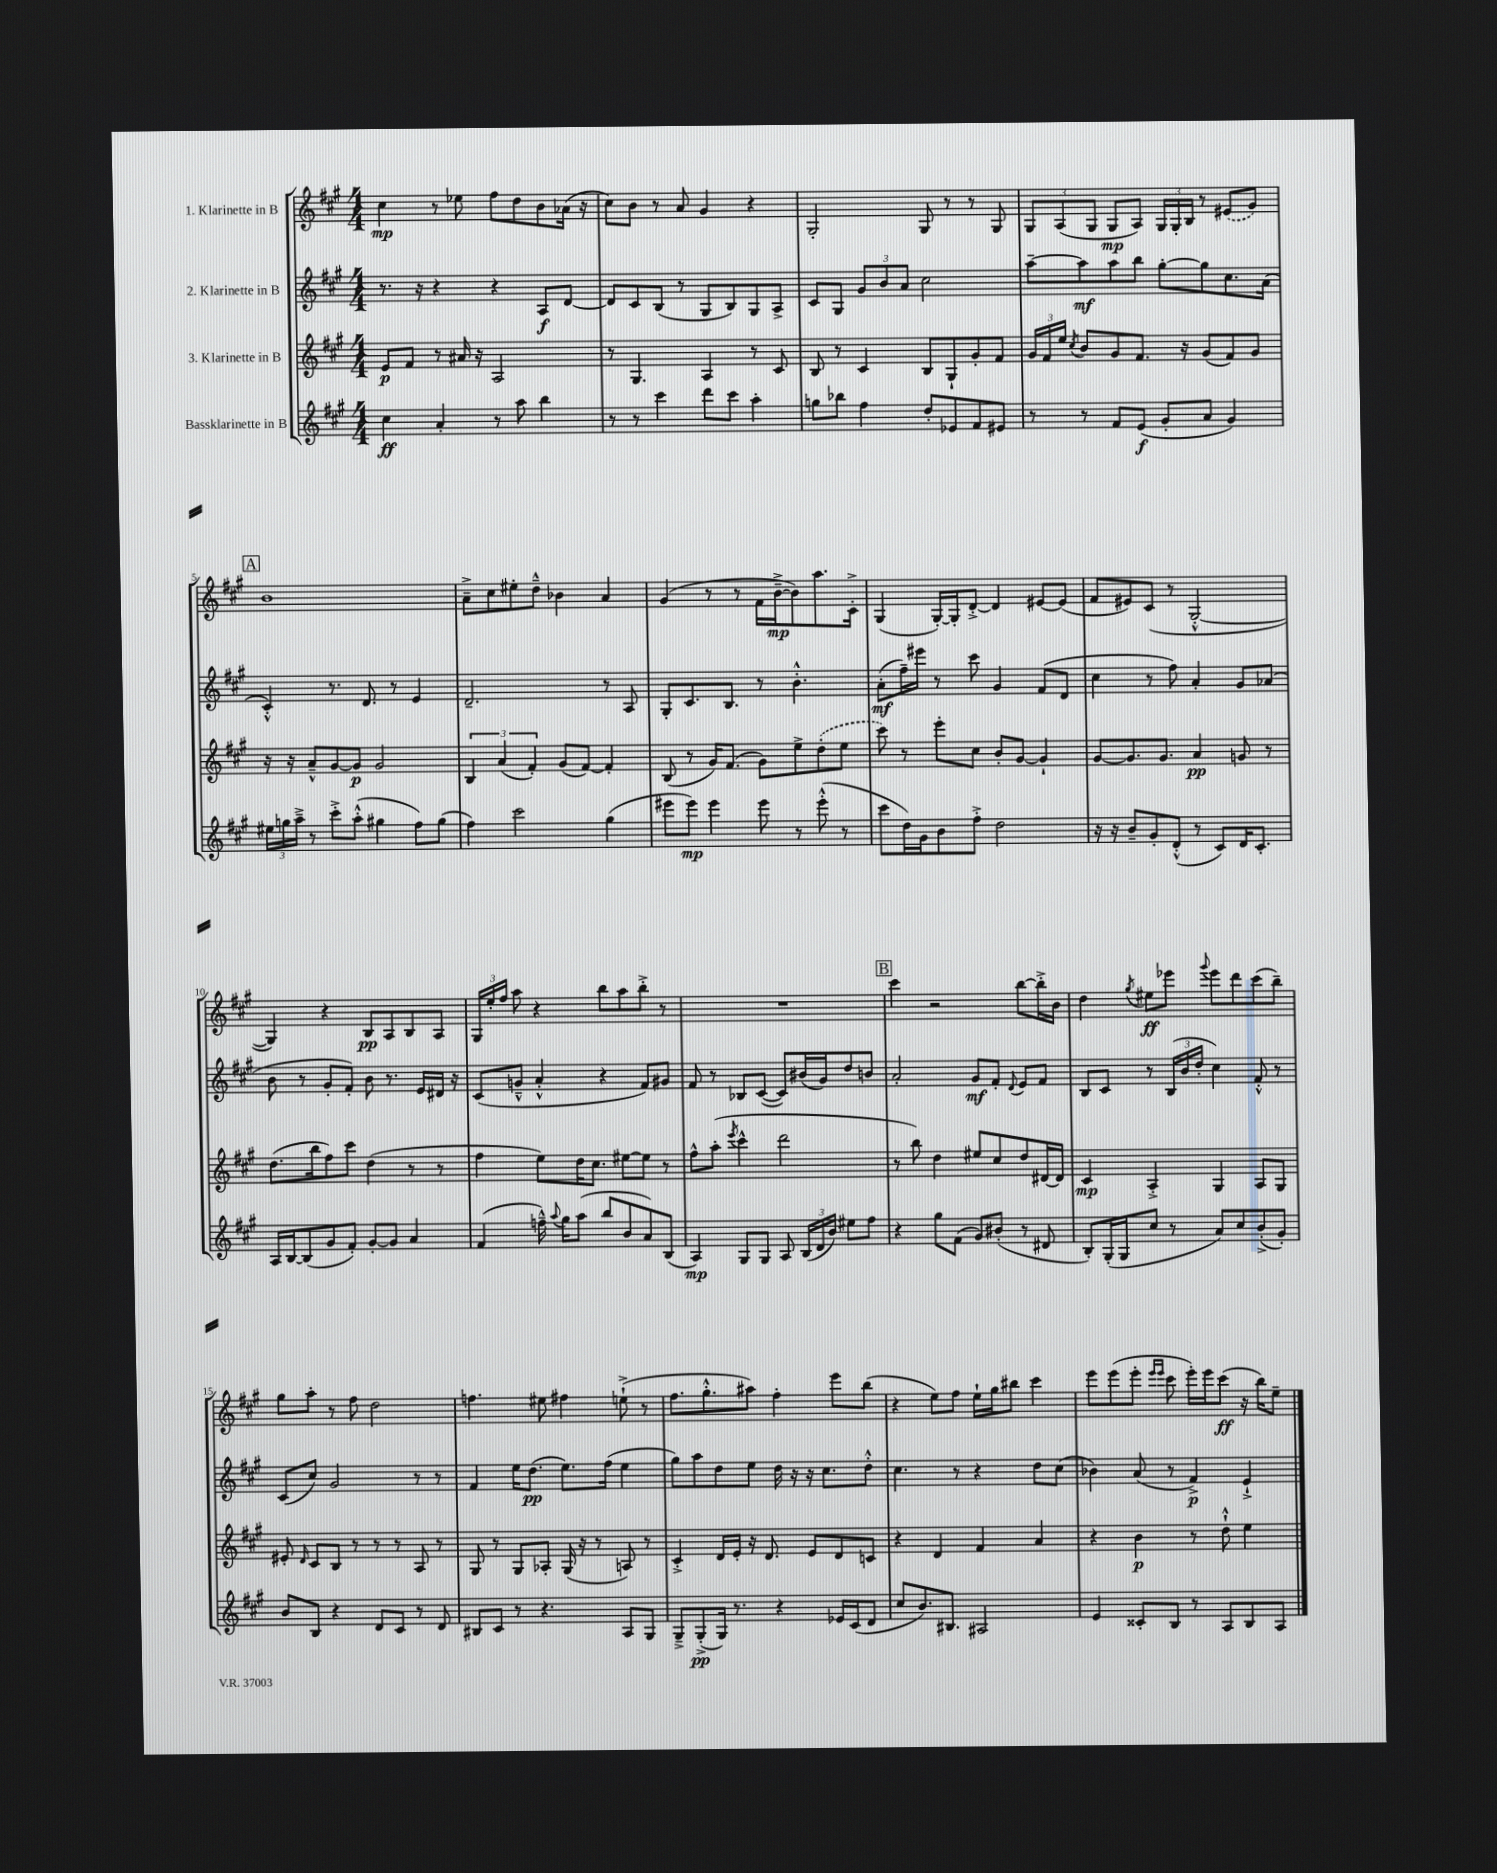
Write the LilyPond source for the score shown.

<<
\new StaffGroup <<
\new Staff = "s0" \with { instrumentName = "1. Klarinette in B" } {
    \clef treble \key a \major \numericTimeSignature \time 4/4
    \autoBeamOff cis''4\mp r8 ees''8 fis''8[ d''8 b'8 aes'16]( r16 |
    cis''8[) b'8] r8 a'8 gis'4 r4 |
    gis2-. gis8 r8 r8 gis8 |
    \tuplet 3/2 { gis8[ a8( gis8] } gis8[\mp a8]) \tuplet 3/2 { gis16[ gis16-. b16] } r8 \once \slurDashed eis'8[( gis'8]) |
    \mark \markup { \box "A" } b'1 |
    a'8[---> cis''8 eis''8-. d''8]---^ bes'4 a'4 |
    gis'4( r8 r8 fis'16[ b'16~--->\mp b'8) a''8. cis'16]-.-> |
    gis4( gis16[~-.) gis16-. d'8]~-.-> d'4 eis'8[~ eis'8]( |
    fis'8[ eis'8) cis'8]( r8 gis2~-.-^ |
    gis4) r4 b8[\pp a8 b8 a8] |
    \tuplet 3/2 { gis16[ e''16-. fis''16] } a''8 r4 b''8[ a''8 b''8]-.-> r8 |
    R1 |
    \mark \markup { \box "B" } cis'''4 r2 b''8[~ b''16-.-> b'16] |
    d''4 \acciaccatura { gis''8 } eis''8[\ff ees'''8] \appoggiatura { gis'''8 } ees'''8[ d'''8 cis'''8( b''8]--) |
    gis''8[ a''8]-. r8 fis''8 d''2 |
    f''4. eis''8 fis''4 e''8-!->( r8 |
    fis''8.[ gis''8.-.-^ ais''8]) fis''4-. e'''8[ b''8]( |
    r4 e''8[) fis''8] e''16[-! gis''16 bis''8] cis'''4 |
    e'''8[ e'''8( e'''8]-. \grace { e'''16[ e'''16] } cis'''8 e'''16[-.) e'''16 cis'''8]\ff( r16 b''16[) e''8]-- \bar "|." |
}
\new Staff = "s1" \with { instrumentName = "2. Klarinette in B" } {
    \clef treble \key a \major \numericTimeSignature \time 4/4
    \autoBeamOff r8. r16 r4 r4 a8[\f d'8]~ |
    d'8[ cis'8 b8]( r8 gis8[ b8) gis8 a8]-> |
    cis'8[ gis8] \tuplet 3/2 { gis'8[ b'8 a'8] } cis''2 |
    a''8[~-- a''8\mf a''8 b''8] gis''8[~-. gis''8 cis''8. a'16]( |
    \mark \markup { \box "A" } cis'4-.-^) r8. d'8. r8 e'4 |
    d'2.-- r8 a8 |
    gis8[-. cis'8. b8.] r8 b'4.-.-^ |
    a'8[-.\mf( fis''16--) eis'''16] r8 cis'''8 gis'4 fis'8[( d'8] |
    cis''4 r8 fis''8) a'4-. gis'8[ aes'8]( |
    b'8 r8 gis'8[-. fis'8]-.) b'8 r8. e'16[ dis'16] r16 |
    cis'8[( g'8]---^ a'4-.-^ r4 fis'8[) gis'8] |
    fis'8 r8 bes8[ cis'8]~( cis'8[) bis'16( gis'16) d''8 b'8] |
    \mark \markup { \box "B" } a'2-. gis'8[\mf fis'8]-. \appoggiatura { d'8 } e'8[ fis'8] |
    b8[ cis'8] r8 \tuplet 3/2 { b16[( b'16 d''16]-. } cis''4) fis'8-.-^ r8 |
    cis'8[( cis''8]) gis'2 r8 r8 |
    fis'4 e''16[ d''8.]\pp( e''8.[) fis''16]( e''4 |
    gis''8[) a''8 d''8 e''8] d''16 r16 r16 cis''8.[ d''8]-.-^ |
    cis''4. r8 r4 d''8[ cis''8]( |
    bes'4) a'8( r8 fis'4->\p) e'4-!-> \bar "|." |
}
\new Staff = "s2" \with { instrumentName = "3. Klarinette in B" } {
    \clef treble \key a \major \numericTimeSignature \time 4/4
    \autoBeamOff e'8[\p fis'8] r8 ais'16 r16 a2 |
    r8 gis4. a4 r8 cis'8 |
    b8 r8 cis'4 b8[ gis8-! gis'8-. fis'8] |
    \tuplet 3/2 { gis'16[ fis'16 e''16] } \acciaccatura { cis''8 } b'8[ gis'8 fis'8.] r16 gis'8[( fis'8) gis'8] |
    \mark \markup { \box "A" } r16 r16 a'8[---^ gis'8~ gis'8]\p gis'2 |
    \tuplet 3/2 { b4 a'4( fis'4-.) } gis'8[( fis'8]~) fis'4-. |
    b8( r8 gis'16[) fis'8.]( gis'8[) e''8-> \once \slurDashed d''8-.( e''8] |
    cis'''8) r8 e'''8[-. cis''8] b'8[-. gis'8]~ gis'4-! |
    gis'8[~ gis'8. gis'8.] a'4\pp g'8 r8 |
    d''8.[( b''16 fis''8) cis'''8] d''4( r8 r8 |
    fis''4 e''8[) d''16 cis''8.] eis''8[~ eis''8] r8 |
    fis''8[-^ a''8]-.( \acciaccatura { e'''8 } cis'''4-^ d'''2 |
    \mark \markup { \box "B" } r8 b''8) d''4 eis''8[ cis''8 d''8 dis'16~ dis'16] |
    cis'4\mp a4-.-> gis4 a8[ gis8] |
    eis'8-. \grace { d'16 } cis'8[ b8] r8 r8 r8 a8 r8 |
    gis8 r8 gis8[ aes8]-. gis16( r16 r8 a8) r8 |
    cis'4-.-> d'16[ e'16]-. r16 d'8. e'8[ d'8 c'8] |
    r4 d'4 fis'4 a'4 |
    r4 b'4\p r8 d''8-!-^ e''4 \bar "|." |
}
\new Staff = "s3" \with { instrumentName = "Bassklarinette in B" } {
    \clef treble \key a \major \numericTimeSignature \time 4/4
    \autoBeamOff cis''4\ff a'4-. r8 a''8 b''4 |
    r8 r8 cis'''4 d'''8[ cis'''8] a''4-. |
    g''8[ bes''8] fis''4 d''8[-. ees'8 fis'8 eis'8] |
    r8 r8 fis'8[ e'8]\f( gis'8[-. a'8] gis'4) |
    \mark \markup { \box "A" } \tuplet 3/2 { eis''16[ g''16 a''16]---> } r8 cis'''8[-.-> a''8]-.-^( gis''4 fis''8[) gis''8]( |
    fis''4) cis'''2 gis''4( |
    eis'''8[ eis'''8]\mp) eis'''4 eis'''8 r8 eis'''8-.-^( r8 |
    cis'''8[ d''16) gis'16 b'8 fis''8]-.-> d''2 |
    r16 r16 b'8[-- gis'8-. d'8]-.-^( r8 cis'8[) d'16 cis'8.]-. |
    a16[ b16~ b8( gis'8 fis'8]-.) gis'8[~-. gis'8] a'4 |
    fis'4( f''16---^) \appoggiatura { a''8 } gis''16[ a''8]( b''8[ b'8 a'8) b8]( |
    a4\mp) gis8[ gis8] a8 \tuplet 3/2 { b16[( d'16 b'16]) } eis''8[ fis''8] |
    \mark \markup { \box "B" } r4 gis''8[ fis'8]( gis'8[) bis'8]-.( r8 dis'8 |
    b8[-.) gis16-.( gis16 cis''8] r8 a'8[) cis''8 b'8-.->( gis'8]-.) |
    b'8[ b8] r4 d'8[ cis'8] r8 d'8 |
    bis8[ cis'8] r8 r4. a8[ gis8] |
    gis8[---> gis8-.->\pp( gis16]) r8. r4 ees'16[ cis'16( d'8] |
    cis''8[ b'8.) bis8.] ais2 |
    e'4 cisis'8[-. b8] r8 a8[ b8 a8] \bar "|." |
}
>>
>>
